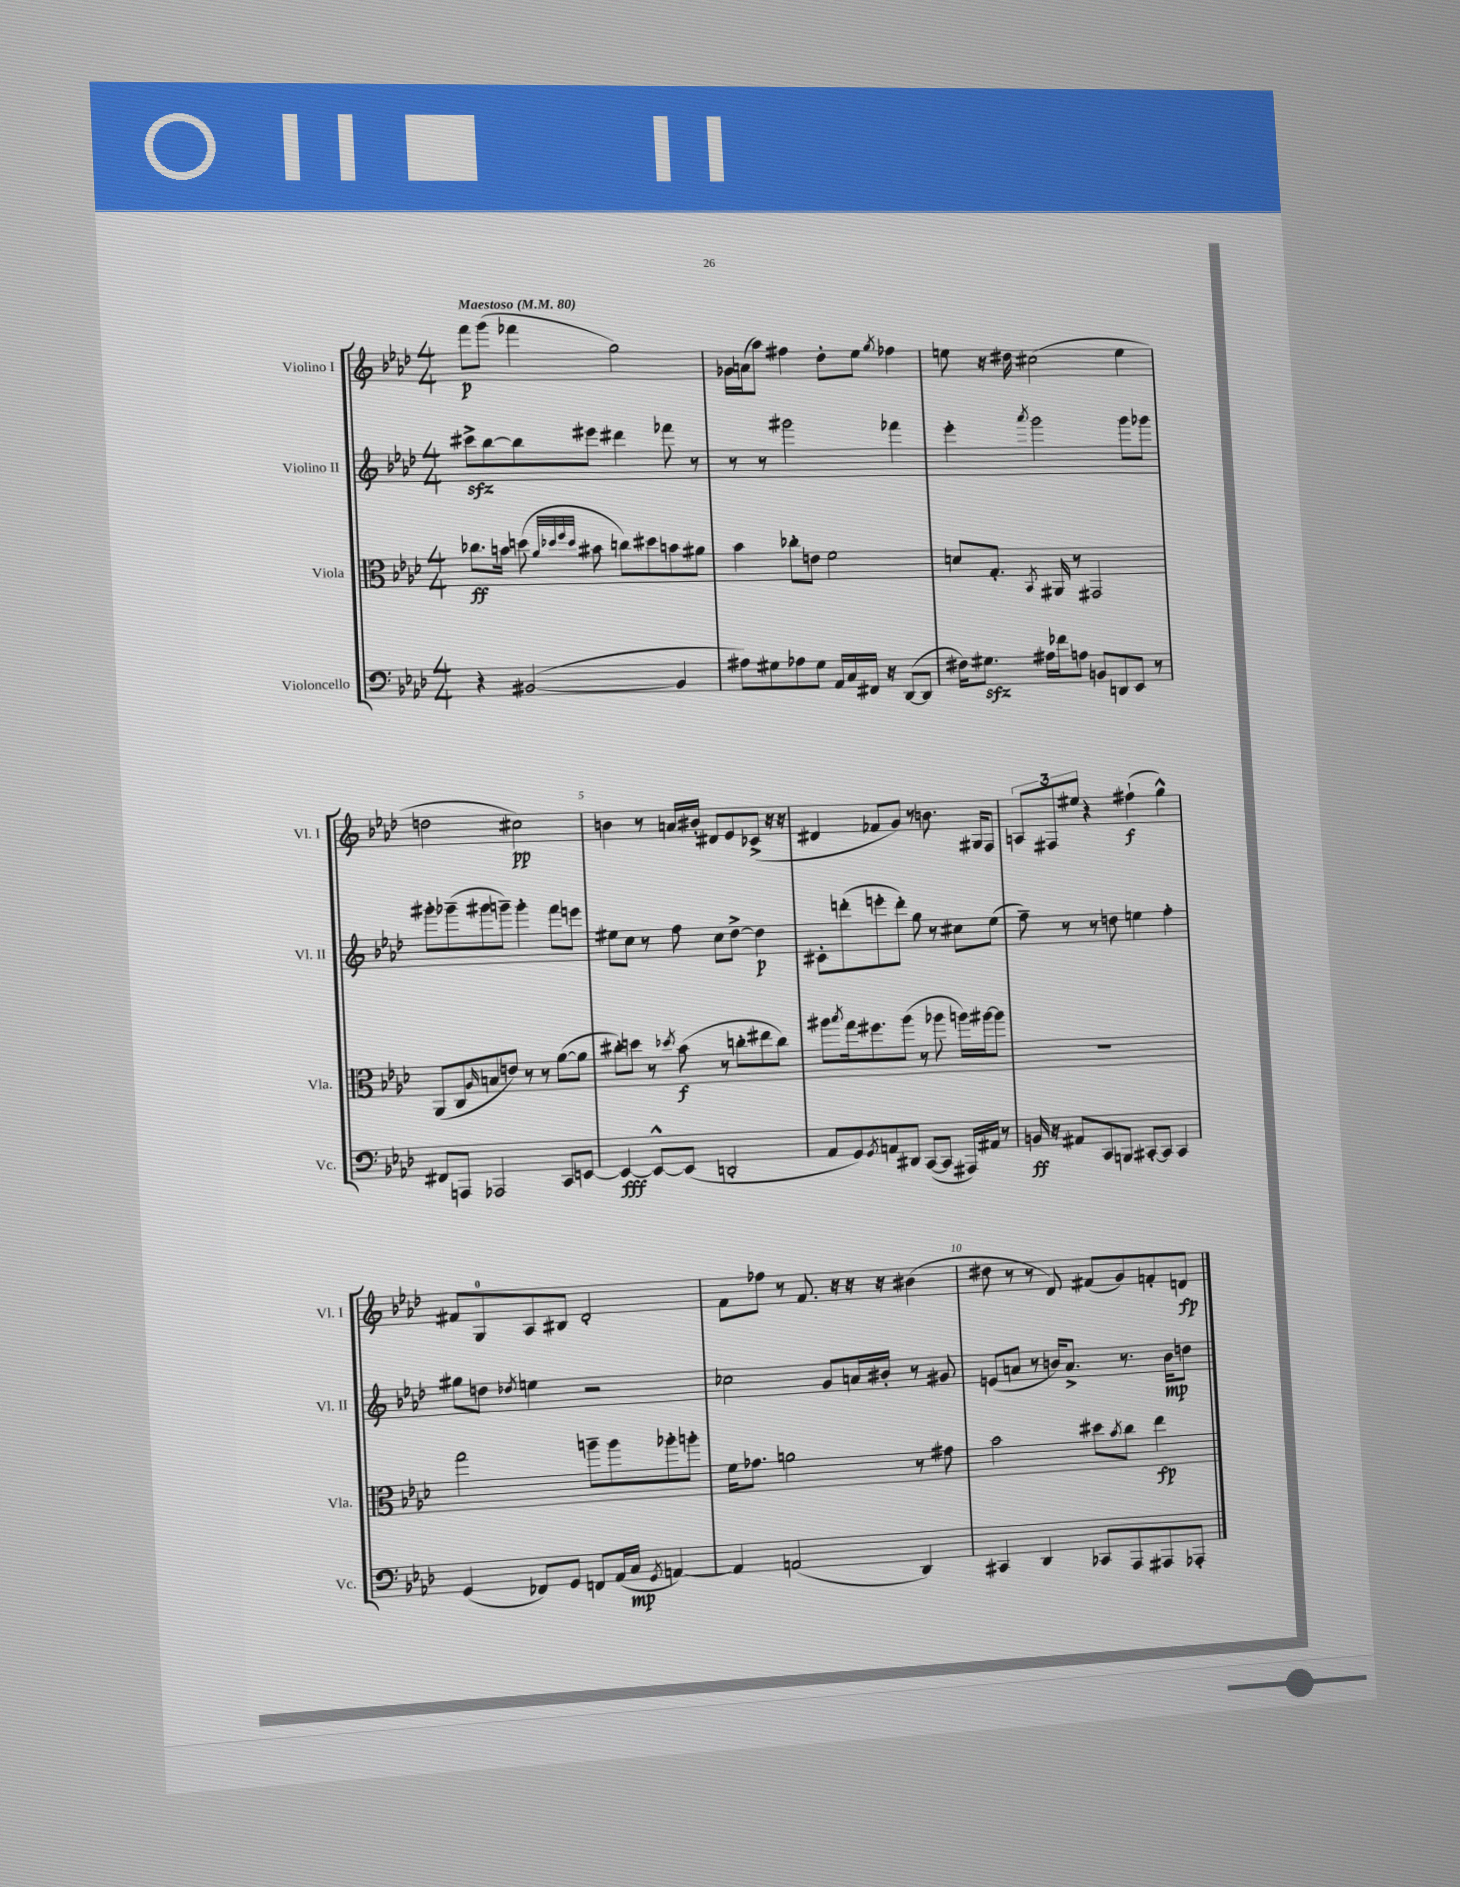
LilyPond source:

<<
\new StaffGroup <<
\new Staff = "s0" \with { instrumentName = "Violino I" shortInstrumentName = "Vl. I" } {
    \clef treble \key aes \major \numericTimeSignature \time 4/4 \tempo "Maestoso" 4 = 80
    f'''8\p g'''8( fes'''4 g''2) |
    ges'16 a'16( aes''8) fis''4 des''8-. ees''8 \acciaccatura { g''8 } fes''4 |
    e''8 r16 dis''16 cis''2( e''4 |
    d''2 cis''2\pp) |
    b'4 r8 a'16 bis'16-. dis'8 ees'8 ces'8->( r16 r16 |
    dis'4 fes'8 g'8) r8 b'8. gis16 f8 |
    \tuplet 3/2 { a8 fis8 eis''8 } r4 fis''4-!\f( g''4-^) |
    fis'8 g8-0 aes8 bis8 des'2-. |
    f'8 fes''8 r8 f'8. r16 r16 r16 bis'4( |
    dis''8 r8 r8 des'8) fis'8( g'8) f'8-. d'8\fp \bar "|." |
}
\new Staff = "s1" \with { instrumentName = "Violino II" shortInstrumentName = "Vl. II" } {
    \clef treble \key aes \major \numericTimeSignature \time 4/4
    cis'''8->\sfz bes''8~ bes''8 eis'''8 dis'''4 fes'''8 r8 |
    r8 r8 gis'''2 fes'''4 |
    ees'''4-. \acciaccatura { aes'''8 } g'''2 g'''8 ges'''8 |
    gis'''8-. ges'''8--( gis'''8 g'''8--) g'''4-. f'''8 e'''8 |
    eis''8 c''8 r8 f''8 c''8 des''8~-> des''4\p |
    cis'8-. d'''8-.( e'''8-. d'''8-.) g''8 r8 cis''8 ees''8( |
    f''8--) r8 r8 d''8 e''4 f''4-. |
    gis''8 d''8 \acciaccatura { des''8 } e''4 r2 |
    ces''2 g'8 a'16 bis'16-. r8 gis'8 |
    e'8( a'8 r8 b'16) a'8.-> r8. b'16\mp d''8 \bar "|." |
}
\new Staff = "s2" \with { instrumentName = "Viola" shortInstrumentName = "Vla." } {
    \clef alto \key aes \major \numericTimeSignature \time 4/4
    ces''8.\ff b'16 d''8( \grace { aes'32 des''32 f''32 des''32 } bis'8 c''8) dis''8 b'8 ais'8 |
    bes'4 ces''8-. e'8 f'2 |
    d'8 g8.-. \acciaccatura { bes,8 } ais,16 r8 gis,2 |
    aes,8( c8 \grace { aes16 } b8 e'8) r8 r8 aes'8~( aes'8 |
    cis''8-.) d''8 r8 \acciaccatura { des''8 } bes'8\f( r8 c''8-. eis''8 c''8) |
    ais''8 \acciaccatura { bes''8 } g''16 fis''8. ais''8( r8 aes''8 a''16) ais''16~ ais''8 |
    R1 |
    g''2 a''8-- a''8 aes''8-. a''8-. |
    f'16 ges'8. a'2 r8 gis'8 |
    bes'2 dis''8 \acciaccatura { bes'8 } c''8 ees''4\fp \bar "|." |
}
\new Staff = "s3" \with { instrumentName = "Violoncello" shortInstrumentName = "Vc." } {
    \clef bass \key aes \major \numericTimeSignature \time 4/4
    r4 bis,2~( bis,4 |
    ais8) gis8 aes8 gis8 aes,16 c16 fis,16 r16 des,8~( des,8 |
    fis16) gis8.\sfz ais16 fes'16 a8 b,8 d,8 ees,8 r8 |
    fis,8 a,,8 aes,,2 c,8 e,8~ |
    e,4~\fff e,8~-^ e,8( d,2-. |
    aes,8 g,8) \acciaccatura { g,8 } a,8 dis,8 c,8~( c,8 ais,,16) ais,16 r8 |
    b,16\ff r16 ais,8 c,8 b,,8 cis,8~-. cis,8 cis,4 |
    g,4( fes,8) g,8 f,8 aes,16( c16\mp \acciaccatura { g,8 } a,4~) |
    a,4 a,2( des,4) |
    cis,4 des,4 ces,8 aes,,8 ais,,8 aes,,8-. \bar "|." |
}
>>
>>
\layout { \context { \Score \override BarNumber.break-visibility = ##(#f #t #t) barNumberVisibility = #(every-nth-bar-number-visible 5) } }
